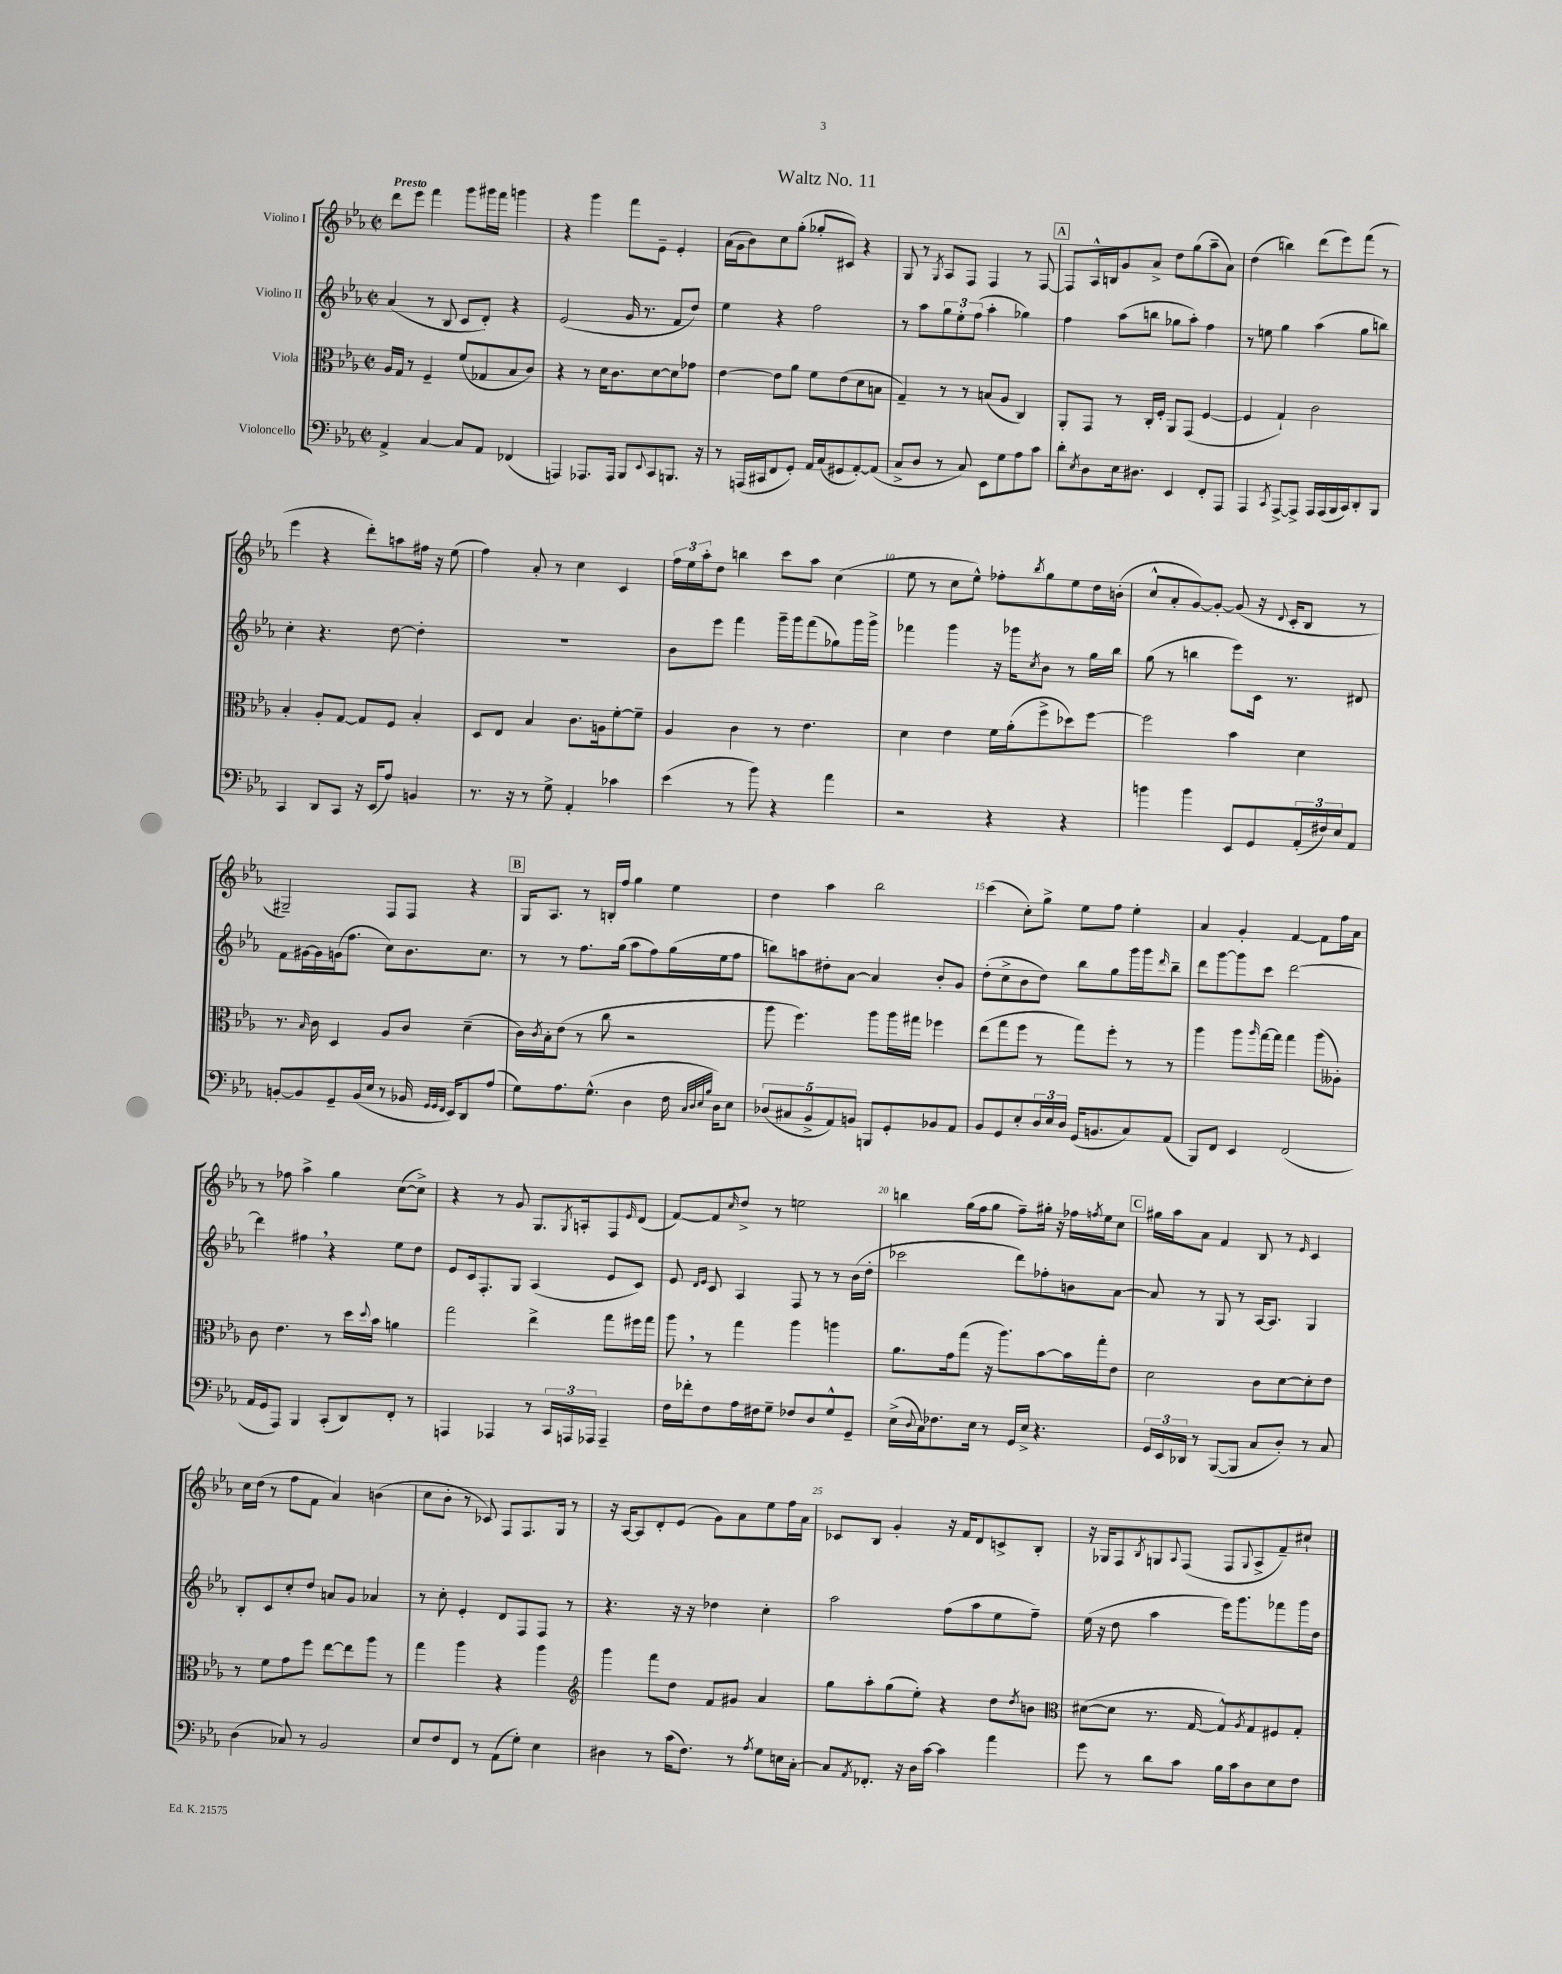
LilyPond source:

\header { title = "Waltz No. 11" }
<<
\new StaffGroup <<
\new Staff = "s0" \with { instrumentName = "Violino I" } {
    \clef treble \key ees \major \defaultTimeSignature \time 2/2 \tempo "Presto"
    d'''8 ees'''8 f'''4 g'''8 gis'''16 f'''16 g'''4 |
    r4 g'''4 f'''8 ees'8-- ees'4-. |
    aes'16( g'16 bes'8) c''8 g''8-.( ges''8-. cis'8) r4 |
    g8 r8 \acciaccatura { g8 } aes8 f8 f4 r8 f8~ |
    \mark \markup { \box "A" } f8 aes16-^ b16 g'8 aes'8-> d''8 g''8( aes''8-- aes'8) |
    d''4( b''4) d'''8( ees'''8) f'''8( r8 |
    ees'''4 r4 d'''8-.) a''8 fis''16 r16 ees''8( |
    f''4) aes'8-. r8 c''4 c'4 |
    \tuplet 3/2 { f''16 ees''16 aes''16-. } d''8 b''4 c'''8 aes''8 c''4( |
    ees''8 r8 c''8 ees''8-^) fes''8-. \acciaccatura { bes''8 } g''8 ees''8 d''16 b'16-.( |
    c''8-^ aes'8-. g'8~) g'8~-. g'8( r16 \appoggiatura { d'8 } c'16-. bes8 r8 |
    gis2--) f8 f8 r4 |
    \mark \markup { \box "B" } g16 aes8. r8 b16-. f''16 g''4 ees''4 |
    d''4 aes''4 bes''2 |
    c'''4( c''8-.) g''8-> ees''8 f''8 ees''4-. |
    aes'4 g'4-. f'4~ f'8 f''16 aes'16 |
    r8 fes''8 aes''4-> g''4 c''8~( c''8->) |
    r4 r8 g'8 g8. \acciaccatura { g8 } a16-. f8 \grace { ees'16 } d'8( |
    f'8~) f'8 \grace { c''16 } d''8-> r8 e''2 |
    b''4 g''16( f''16 g''8 f''8--) gis''16-. r16 fes''16 \acciaccatura { f''8 } ees''16 c''8 |
    \mark \markup { \box "C" } gis''16 aes''16 aes'8 f'4 bes8 r8 \grace { ees'16 } c'4 |
    c''16 d''16( r8 f''8 f'8 aes'4) b'4( |
    c''8 bes'8-. r8 ces'8) f8 f8. g16 r8 |
    r16 aes16~ aes8 d'8-. ees'8( g'8) aes'8 ees''8 f''16 aes'16 |
    ces'8 bes8 g'4-. r16 f'16 d'8 c'8-> bes8-. |
    r16 ges16 f8 \acciaccatura { bes8 } g8 \appoggiatura { aes8 } f8( f8 \appoggiatura { g8 } aes8-> f'8--) cis''8-! \bar "|." |
}
\new Staff = "s1" \with { instrumentName = "Violino II" } {
    \clef treble \key ees \major \defaultTimeSignature \time 2/2
    aes'4( r8 bes8 c'8 d'8-.) r4 |
    ees'2( g'16 r8. f'8 d''8) |
    ees''4 r4 f''2 |
    r8 aes''8 \tuplet 3/2 { g''8 ees''8-. f''8( } aes''4-. ges''4) |
    \mark \markup { \box "A" } f''4 aes''8( b''8 ges''8 aes''8-.) f''4 |
    r8 e''8 g''4 aes''4( g''8 b''8) |
    c''4-. r4. d''8~ d''4-. |
    R1 |
    bes'8 ees'''8 f'''4 g'''16-- g'''16 f'''8( ges''8) g'''16 g'''16-> |
    fes'''4 g'''4 r16 ges'''16 \acciaccatura { c''8 } bes'8 r8 g''16 bes''16 |
    g''8( r8 b''4 ees'''8) c'16 r8. dis'8 |
    f'8 gis'16~ gis'16 g'16( f''8. c''8) bes'8. c''8. |
    \mark \markup { \box "B" } r8 r8 f''8. g''16( aes''8 f''8) g''16( ees''16 f''8 |
    b''8) a''8 dis''8-. aes'8~ aes'4 bes'8-. g'8 |
    d''8-.( c''8-> bes'8 d''8) bes''8 g''8 g'''16 g'''16 \grace { d'''16 } bes''8-- |
    d'''8 g'''8~ g'''8 c'''8 d'''2~ |
    d'''4 fis''4 \breathe r4 ees''8 d''8 |
    ees'8 c'16 f8.-. g8 aes4( ees'8 c'8) |
    ees'8 \grace { d'16 ees'16 } c'8 aes4 f8 r8 r8 bes'16( d''16-. |
    ces'''2 d'''8) fes''8-. b'8 aes'8~ |
    \mark \markup { \box "C" } aes'8 r8 g8 r8 aes16~ aes8. g4 |
    bes8-. c'8 c''8-. d''8 a'8 g'8 aes'4 |
    r8 c''8-. ees'4-. d'8 f8 f8 r8 |
    r4. r16 r16 des''4 c''4-. |
    aes''2 f''8( aes''8 ees''8 f''8--) |
    ees''16( r16 d''8 aes''4 ees'''16) g'''8. fes'''8 g'''16 d''16 \bar "|." |
}
\new Staff = "s2" \with { instrumentName = "Viola" } {
    \clef alto \key ees \major \defaultTimeSignature \time 2/2
    aes16 g16 r8 f4-- f'8( ges8 bes8 c'8) |
    r4 r8 d'16 c'8. d'8~ d'8 ges'8 |
    ees'4~ ees'8 aes'8 f'8 ees'8( d'8 b8 |
    g4--) r8 r8 b8( aes8 c4) |
    \mark \markup { \box "A" } aes,8-. g,8 r8 c16-. f16-. aes,8 g,8( f4~ |
    f4 g4-!) c'2 |
    bes4-. aes8-. g8~ g8 f8 bes4-. |
    d8 ees8 bes4 c'8. a16 f'8~-. f'8-- |
    aes4 c'4 r8 ees'4. |
    d'4 ees'4 f'16 aes'16-.( f''8-> des''8) f''8~ |
    f''2 bes'4 d'4 |
    r8. \grace { bes16 } c'16 d4 aes8 c'8 d'4--( |
    \mark \markup { \box "B" } c'16) \acciaccatura { c'8 } bes16-. ees'8( r8 c''8 r2 |
    aes''8 f''4.) aes''8 aes''16 gis''16 fes''4 |
    ees''8( g''8 f''8 r8 g''8) f''8-. r8 r8 |
    aes''4 aes''8 \grace { aes''16 } g''16~ g''16 g''4 aes''8( aeses8-.) |
    c'8 ees'4. r8 d''16 \appoggiatura { d''8 } bes'16 a'4 |
    g''2 ees''4-> g''8 fis''16 g''16 |
    aes''8 \breathe r8 g''4 aes''4 a''4 |
    aes'8. g'16 g''8( r16 aes''8.) bes'8~ bes'16 g''16-. ees'8 |
    \mark \markup { \box "C" } d'2 c'8 d'8~ d'8-. ees'8 |
    r8 f'8 g'8 f''8 ees''8~ ees''8 aes''8 r8 |
    g''4 aes''4 r4 aes''4 |
    \clef treble g'''4 f'''8 d''8 f'8 gis'8 aes'4 |
    g''8 aes''8-. g''8( ees''8-.) r4 d''8 \acciaccatura { d''8 } b'8 |
    \clef alto dis'8~( dis'8 r8. g16~ g8-^) \acciaccatura { aes8 } g8 fis8 g8-. \bar "|." |
}
\new Staff = "s3" \with { instrumentName = "Violoncello" } {
    \clef bass \key ees \major \defaultTimeSignature \time 2/2
    aes,4-> c4~ c8 aes,8 fes,4( |
    a,,4) aes,,8. aes,,16 bes,,8 \appoggiatura { ees,8 } c,8 b,,8. r16 |
    r8 a,,16( cis,16 f,8 g,8-.) aes,16 c16( gis,8 aes,8~-.) aes,8( |
    c8-> d8 r8 c8) ees,8 g8 aes8 c'8 |
    \mark \markup { \box "A" } d'8-. \acciaccatura { ees8 } d8 ees16 dis8. ees,4 f,8-. aes,,8 |
    aes,,4 \acciaccatura { c,8 } aes,,8~-> aes,,8-> aes,,16 aes,,16( bes,,16 c,16) d,8-. bes,,8 |
    c,4 d,8 c,8 r16 ees,16( aes8) b,4 |
    r8. r16 r8 g8-> aes,4-. ces'4 |
    ees'4( r8 bes'8) r4 aes'4 |
    r2 r4 r4 |
    b'4 b'4 ees,8 g,8 \tuplet 3/2 { aes,16-.( fis16) ees16 } aes,8 |
    b,8~-. b,8 g,8-- b,16( ees16 r8 bes,16 \grace { g,32 g,32 f,32 } ees,16) d,8 aes8( |
    \mark \markup { \box "B" } g8) aes8. g8.-^( d4 f16 \grace { c32 d32 ees32 bes32 } d16) ees8 |
    \tuplet 5/4 { des8( cis8 bes,8-> aes,8) b,8 } b,,8 g,8-. bes,8 aes,8 |
    bes,8 g,8 ees8-. \tuplet 3/2 { d16 ees16 d16 } g,16( b,8. c8) aes,8( |
    bes,,8) f,8 ees,4 f,2( |
    aes,16 g,16 aes,,8) bes,,4 c,8-.( d,8) f,8-. r8 |
    a,,4 aes,,4 r8 \tuplet 3/2 { c,16 a,,16 aes,,16 } aes,,4-- |
    f16 fes'16-. f8 aes16 fis16 g8-- fes8 d8 g8-^ g,8-- |
    ees16->( \appoggiatura { d8 } c16) fes8. ees16 r8 g,16 ees16-> r4. |
    \mark \markup { \box "C" } \tuplet 3/2 { g,16 ees,16 des,16 } r8 bes,,8~( bes,,8 c8 d8-.) r8 c8 |
    d4( ces8) r8 bes,2 |
    ees8 f8 f,8 r8 aes,8( g8-.) ees4 |
    dis4 r8 c'16( f8.) r8 \acciaccatura { aes8 } g8 e16 c16~-. |
    c8 \acciaccatura { aes,8 } fes,8.-. r16 d16 c'16~ c'4 aes'4 |
    g'8 r8 d'8 c'8 bes16 c'16 d8 ees8 f8 \bar "|." |
}
>>
>>
\layout { \context { \Score \override BarNumber.break-visibility = ##(#f #t #t) barNumberVisibility = #(every-nth-bar-number-visible 5) } }
